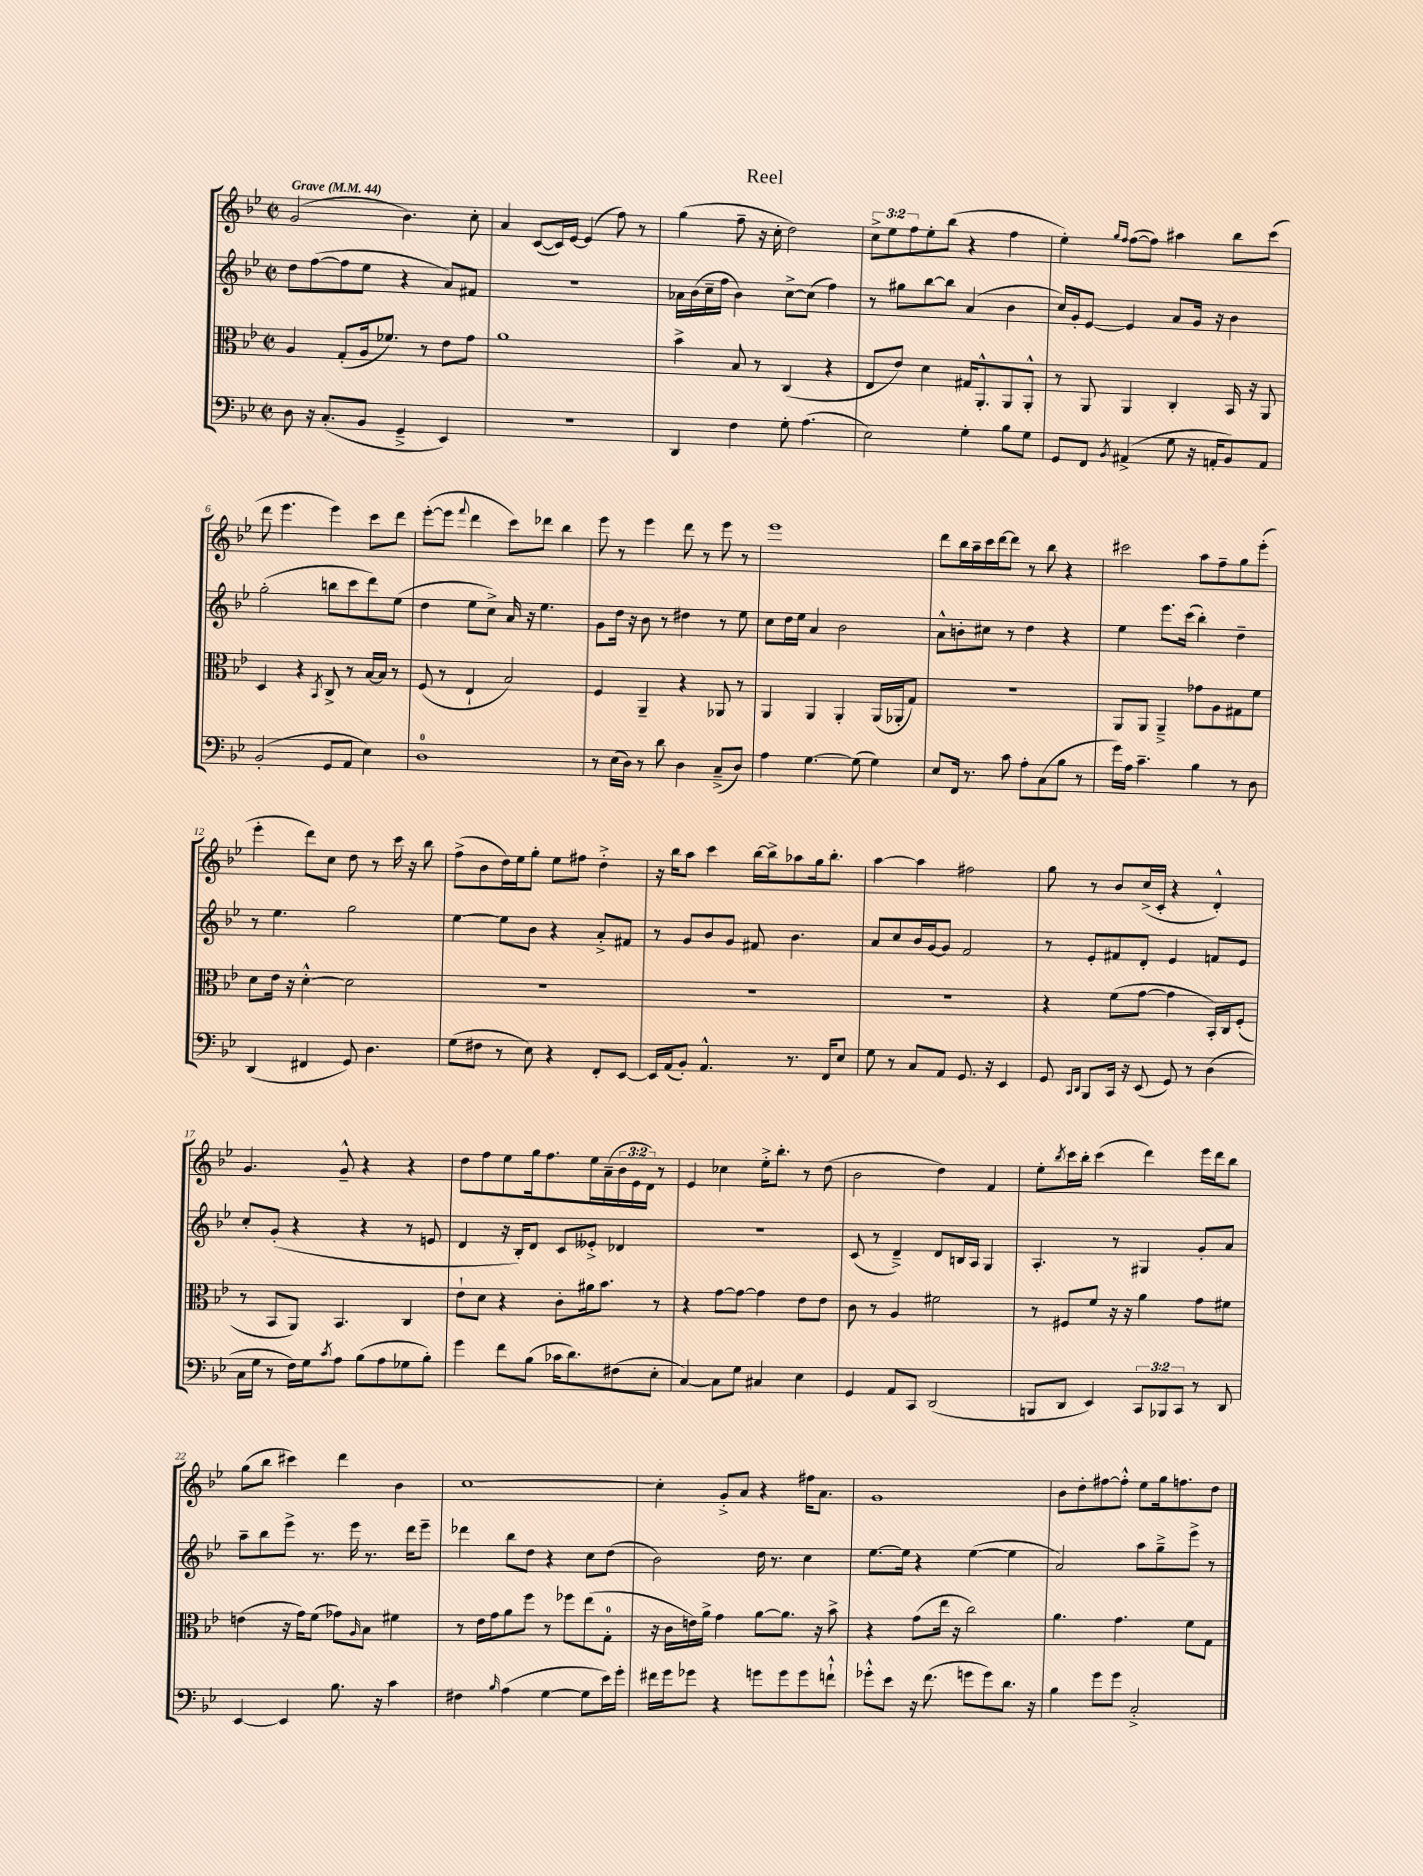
\header { title = "Reel" }
<<
\new StaffGroup <<
\new Staff = "s0" {
    \clef treble \key bes \major \defaultTimeSignature \time 2/2 \override Staff.TupletNumber.text = #tuplet-number::calc-fraction-text \tempo "Grave" 4 = 44
    g'2( bes'4.) c''8-. |
    a'4 c'8~( c'16) ees'16~ ees'4( f''8) r8 |
    g''4( f''8-- r16 c''16-. d''2) |
    \tuplet 3/2 { c''8-> ees''8 f''8 } ees''8-. bes''8( r4 f''4 |
    ees''4-.) \grace { g''16 f''16 } f''8~( f''8) ais''4 bes''8 c'''8( |
    d'''8 ees'''4. ees'''4) c'''8 d'''8 |
    ees'''8~-.( ees'''8 \appoggiatura { f'''8 } d'''4 c'''8) des'''8 bes''4 |
    ees'''8 r8 ees'''4 d'''8 r8 ees'''8 r8 |
    ees'''1 |
    d'''8 bes''16 a''16-- c'''16 d'''16~ d'''8 r8 bes''8 r4 |
    cis'''2 a''8 f''8-- g''8 ees'''8-.( |
    ees'''4-. d'''8) c''8 d''8 r8 c'''16 r16 bes''8 |
    f''8->( bes'8 d''16) ees''16 g''8-. ees''8 fis''8 d''4-.-> |
    r16 bes''16 a''8 c'''4 bes''16~ bes''16-> aes''8 g''16 bes''8.-. |
    a''4~ a''4 fis''2 |
    g''8 r8 bes'8 c''16->( c'16-. r4 d'4-.-^) |
    g'4. g'8---^ r4 r4 |
    d''8 f''8 ees''8 g''16 f''8. ees''16 a'16--( \tuplet 3/2 { bes'16 ees'16 d'16) } r8 |
    ees'4 ces''4 ees''16-.-> bes''8.-. r8 d''8( |
    bes'2 d''4) f'4 |
    ees''8-. \acciaccatura { bes''8 } c'''16 bes''16-. c'''4( d'''4) ees'''16 d'''16 bes''8 |
    g''8( bes''8 cis'''4) d'''4 bes'4 |
    c''1~ |
    c''4-. g'8-.-> a'8 r4 fis''16 a'8. |
    g'1 |
    bes'8 d''8-. fis''8~ fis''8-.-^ ees''8 g''16 f''8. d''8 \bar "|." |
}
\new Staff = "s1" {
    \clef treble \key bes \major \defaultTimeSignature \time 2/2
    d''8 f''8~( f''8 ees''8 r4 a'8) fis'8 |
    R1 |
    aes'16 bes'16( c''16-- f''16 bes'4) c''8~-> c''8( f''4) |
    r8 gis''8 bes''8~ bes''8 a'4( bes'4 |
    c''16) g'16-. ees'8~ ees'4 a'8 g'16 r16 bes'4 |
    g''2-.( b''8 c'''8 d'''8) ees''8( |
    d''4 ees''8 c''8->) a'16 r16 ees''4. |
    g'8 d''16 r16 bes'8 r8 dis''4 r8 ees''8 |
    c''8 d''16 ees''16 a'4 bes'2 |
    a'8-^ b'8-. cis''8 r8 d''4 r4 |
    ees''4 ees'''8. c'''16( bes''4-.) d''4-- |
    r8 ees''4. g''2 |
    ees''4~ ees''8 bes'8 r4 a'8-.-> fis'8 |
    r8 g'8 bes'8 g'8 fis'8 bes'4. |
    a'8 c''8 bes'16 g'16~ g'8 f'2 |
    r8 ees'8-. fis'8 d'8-. ees'4 f'8 ees'8 |
    c''8-. g'8-.( r4 r4 r8 e'8 |
    d'4 r16 bes16-.) d'8 c'8 eeses'8-.-> des'4 |
    r1 |
    c'8( r8 d'4--->) d'8 b16 a16 g4 |
    a4.-. r8 gis4 g'8-. a'8 |
    a''8-- bes''8 ees'''8-> r8. ees'''16 r8. d'''16 ees'''8-- |
    des'''4 bes''8 d''8 r4 c''8 d''8( |
    bes'2) d''16 r8. c''4 |
    ees''8.~ ees''16 r4 ees''4~( ees''4 |
    a'2) a''8 g''8---> ees'''8-> r8 \bar "|." |
}
\new Staff = "s2" {
    \clef alto \key bes \major \defaultTimeSignature \time 2/2
    a4 g8-.( a16 fes'8.) r8 ees'8 g'8 |
    a'1 |
    bes'4-> bes8 r8 c4( r4 |
    ees8 ees'8) d'4 gis16 a,8.-.-^ a,8 a,8-.-^ |
    r8 a,8 a,4 c4-. bes,16 r16 a,8 |
    d4 r4 \acciaccatura { bes,8 } c8-> r8 bes16~ bes16 r8 |
    f8( r8 ees4-! bes2) |
    f4 a,4-- r4 aes,8 r8 |
    a,4 a,4 a,4-. a,16( aes,16-. g8) |
    R1 |
    a,8 a,8 a,4---> ges'8 a8 gis8 f'8 |
    d'8 ees'16 r16 d'4~-.-^ d'2 |
    R1 |
    R1 |
    R1 |
    r4 f'8( g'8~ g'4 bes,16-.) c16 f8-.( |
    r8 bes,8 a,8) bes,4. c4 |
    ees'8-! d'8 r4 c'8-. ais'16 bes'8. r8 |
    r4 g'8~ g'8~ g'4 ees'8 ees'8 |
    c'8 r8 a4 fis'2 |
    r8 fis8 f'8 r16 r16 a'4 g'8 fis'8 |
    e'4( r16 g'16) f'8( ges'8) \grace { a16 } bes8 fis'4 |
    r8 ees'16 g'16 a'8 f''8 r8 fes''8 ees''8( g8-0-. |
    r16 c'16 e'16) a'16-> g'4 a'8~ a'8. r16 bes'8-> |
    r4 g'8( ees''16 r16 c''2) |
    a'4. g'4. f'8 g8 \bar "|." |
}
\new Staff = "s3" {
    \clef bass \key bes \major \defaultTimeSignature \time 2/2 \override Staff.TupletNumber.text = #tuplet-number::calc-fraction-text
    d8 r16 c8.-.( bes,8 g,4---> ees,4) |
    R1 |
    d,4 f4 g8-. a4.( |
    ees2) g4-. bes8 g8 |
    g,8 f,8 \acciaccatura { bes,8 } ais,4->( g8 r16 a,16-. bes,8) a,8 |
    bes,2-.( g,8 a,8 ees4) |
    d1-0 |
    r8 ees16( d16) r8 d'8 d4 c8--->( d8) |
    a4 g4.~ g8( g4) |
    ees8 f,16 r8. c'8 a8-. c8( bes8 r8 |
    g'16) a16 c'4.-- bes4 r8 d8 |
    d,4( fis,4 g,8) d4. |
    g8( fis8 r8 ees8) r4 f,8-. ees,8~ |
    ees,16 a,16( bes,8-.) a,4.-^ r8. f,16 ees8 |
    g8 r8 c8 a,8 g,8. r16 ees,4 |
    g,8 \grace { c,16 d,16 } bes,,8 c,16 r16 ees,8( g,8) r8 d4( |
    c16 g16 r8 f16) g16 \acciaccatura { c'8 } a8 bes8( a8 ges8 bes8-.) |
    g'4 f'8 bes8( ces'16 d'8.) fis8( ees8-. |
    c4~) c8 g8 cis4 ees4 |
    g,4 a,8 c,8 d,2( |
    b,,8 d,8 ees,4) \tuplet 3/2 { c,8 bes,,8 c,8 } r8 d,8 |
    ees,4~ ees,4 bes8. r16 c'4 |
    fis4 \grace { bes16 } a4( g4~ g8 ees'16) g'16-. |
    fis'16 g'16 ges'8 r4 g'8 g'8 g'8 f'8-!-^ |
    ges'8-.-^ ees'8 r16 f'8.( g'8 g'8) d'8. r16 |
    bes4 g'8 g'8 c2-.-> \bar "|." |
}
>>
>>
